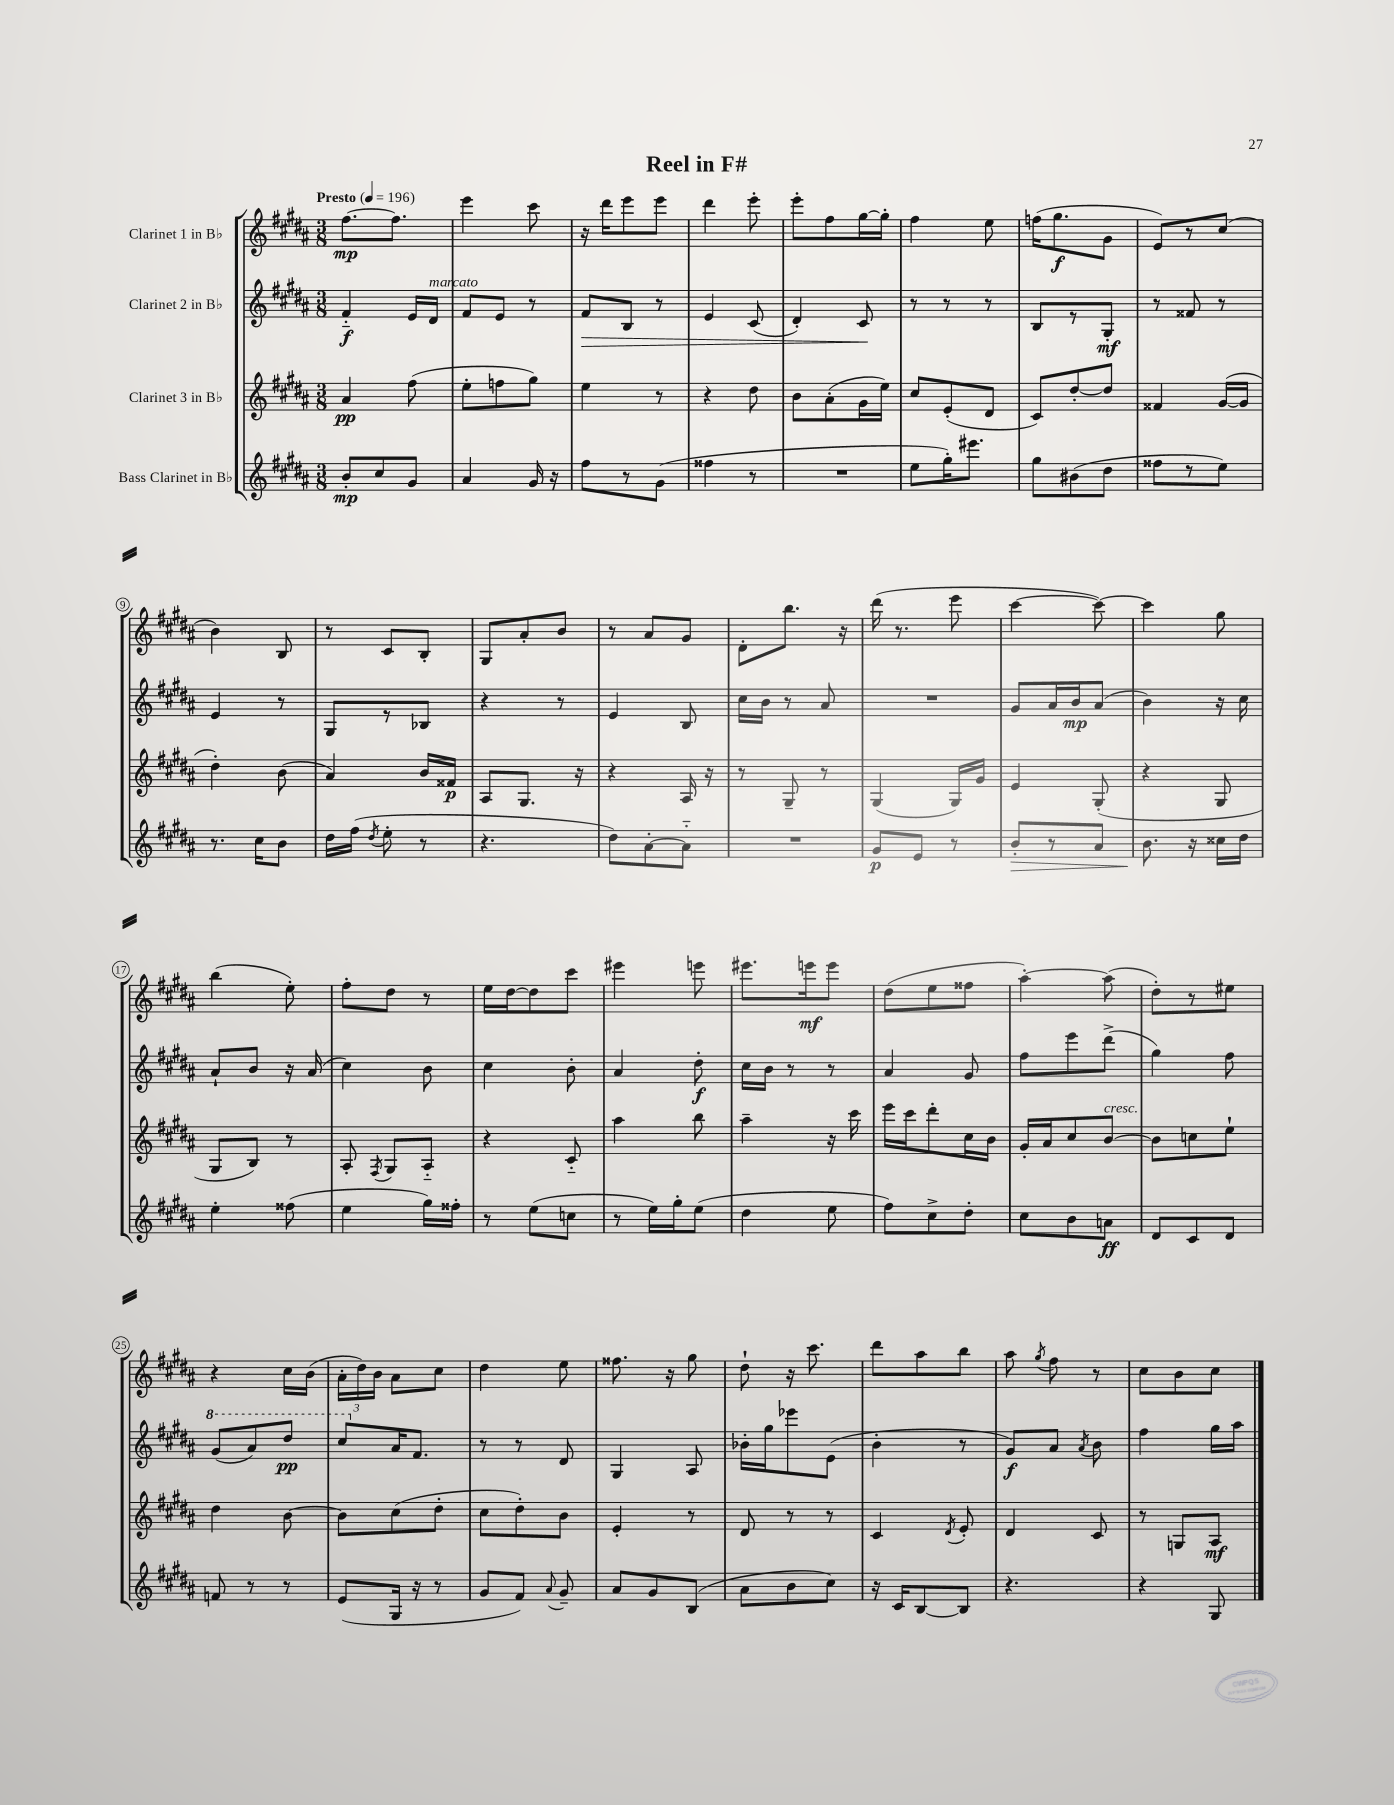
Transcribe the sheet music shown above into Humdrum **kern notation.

**kern	**kern	**kern	**kern
*staff4	*staff3	*staff2	*staff1
*clefG2	*clefG2	*clefG2	*clefG2
*k[f#c#g#d#a#]	*k[f#c#g#d#a#]	*k[f#c#g#d#a#]	*k[f#c#g#d#a#]
*M3/8	*M3/8	*M3/8	*M3/8
*MM196	*MM196	*MM196	*MM196
8b'	4a#	4f#'~	[8.ff#
8cc#	.	.	.
.	.	.	8.ff#]
8g#	(8ff#	16e	.
.	.	16d#	.
=	=	=	=
4a#	8ee'	8f#	4eee
.	8ff	8e	.
16g#	8gg#)	8r	8ccc#
16r	.	.	.
=	=	=	=
8ff#	4ee	8f#	16r
.	.	.	16ddd#
8r	.	8B	8eee
(8g#	8r	8r	8eee
=	=	=	=
4ff##	4r	4e	4ddd#
8r	8dd#	(8c#	8eee'
=	=	=	=
4.r	8b	4d#')	8eee'
.	(8a#'	.	8ff#
.	16g#	8c#	[16gg#
.	16ee)	.	16gg#']
=	=	=	=
8ee	8cc#	8r	4ff#
16gg#')	(8e'	8r	.
8.eee#	.	.	.
.	8d#	8r	8ee
=	=	=	=
8gg#	8c#)	8B	(16ff
.	.	.	8.gg#
(8b#	[8dd#'	8r	.
8dd#	8dd#]	8G#'	8g#
=	=	=	=
8ff##	4f##	8r	8e)
8r	.	8f##	8r
8ee)	([16g#	8r	(8cc#
.	16g#]	.	.
=	=	=	=
8.r	4dd#')	4e	4b)
16cc#	.	.	.
8b	(8b	8r	8B
=	=	=	=
16dd#	4a#)	8G#	8r
(16ff#	.	.	.
8qdd#	.	.	.
8ee'	.	8r	8c#
8r	16b	8B-	8B'
.	16f##	.	.
=	=	=	=
4.r	8A#	4r	8G#
.	8.G#	.	8a#'
.	.	8r	8b
.	16r	.	.
=	=	=	=
8dd#)	4r	4e	8r
[8a#'	.	.	8a#
8a#'~]	16A#	8B	8g#
.	16r	.	.
=	=	=	=
4.r	8r	16cc#	8d#'
.	.	16b	.
.	8G#~	8r	8.bb
.	8r	8a#	.
.	.	.	16r
=	=	=	=
8g#	(4G#	4.r	(16ddd#
.	.	.	8.r
8e	.	.	.
8r	16G#)	.	8eee
.	16g#	.	.
=	=	=	=
8b'	4e	8g#	[4ccc#
8r	.	16a#	.
.	.	16b	.
8a#	(8G#'	(8a#	8ccc#_)
=	=	=	=
8.b	4r	4b)	4ccc#]
16r	.	.	.
16cc##	8G#	16r	8gg#
16dd#	.	16cc#	.
=	=	=	=
4ee'	8G#	8a#`	(4bb
.	8B)	8b	.
(8ff##	8r	16r	8ee')
.	.	(16a#	.
=	=	=	=
4ee	8A#'	4cc#)	8ff#'
.	8qF#	.	.
.	8G#	.	8dd#
16gg#)	8A#'~	8b	8r
16ff##'	.	.	.
=	=	=	=
8r	4r	4cc#	16ee
.	.	.	[16dd#
(8ee	.	.	8dd#]
8cc	8c#'~	8b'	8ccc#
=	=	=	=
8r	4aa#	4a#	4eee#
16ee)	.	.	.
16gg#'	.	.	.
(8ee	8bb	8dd#'	8eee
=	=	=	=
4dd#	4aa#~	16cc#	8.eee#
.	.	16b	.
.	.	8r	.
.	.	.	16eee
8ee	16r	8r	8eee
.	16ccc#	.	.
=	=	=	=
8ff#)	16eee	4a#	(8dd#
.	16ccc#	.	.
8cc#^	8ddd#'	.	8ee
8dd#'	16cc#	8g#	8ff##
.	16b	.	.
=	=	=	=
8cc#	16g#'	8ff#	[4aa#')
.	16a#	.	.
8b	8cc#	8eee	.
8a	[8b	(8ddd#^	(8aa#]
=	=	=	=
8d#	8b]	4gg#)	8dd#')
8c#	8cc	.	8r
8d#	8ee`	8ff#	8ee#
=	=	=	=
8f	4dd#	(8gg#	4r
8r	.	8aa#)	.
8r	[8b	8ddd#	16cc#
.	.	.	(16b
=	=	=	=
(8e	8b]	8ccc#	24a#'
.	.	.	24dd#)
.	.	.	24b
16G#	(8cc#	16a#	8a#
16r	.	8.f#	.
8r	8dd#'	.	8cc#
=	=	=	=
8g#	8cc#	8r	4dd#
8f#)	8dd#')	8r	.
8qqa#	.	.	.
8g#~	8b	8d#	8ee
=	=	=	=
8a#	4e'	4G#	8.ff##
8g#	.	.	.
.	.	.	16r
(8B	8r	8A#	8gg#
=	=	=	=
8a#	8d#	16b-'	8dd#`
.	.	16gg#	.
8b	8r	8eee-	16r
.	.	.	8.ccc#
8cc#)	8r	(8e	.
=	=	=	=
16r	4c#	4b'	8ddd#
16c#	.	.	.
[8B	.	.	8aa#
.	8qd#	.	.
8B]	8e'	8r	8bb
=	=	=	=
4.r	4d#	8g#)	8aa#
.	.	.	8qgg#
.	.	8a#	8ff#
.	.	8qa#	.
.	8c#	8b	8r
=	=	=	=
4r	8r	4ff#	8cc#
.	8G	.	8b
8G#	8A#	16gg#	8cc#
.	.	16aa#	.
==	==	==	==
*-	*-	*-	*-
